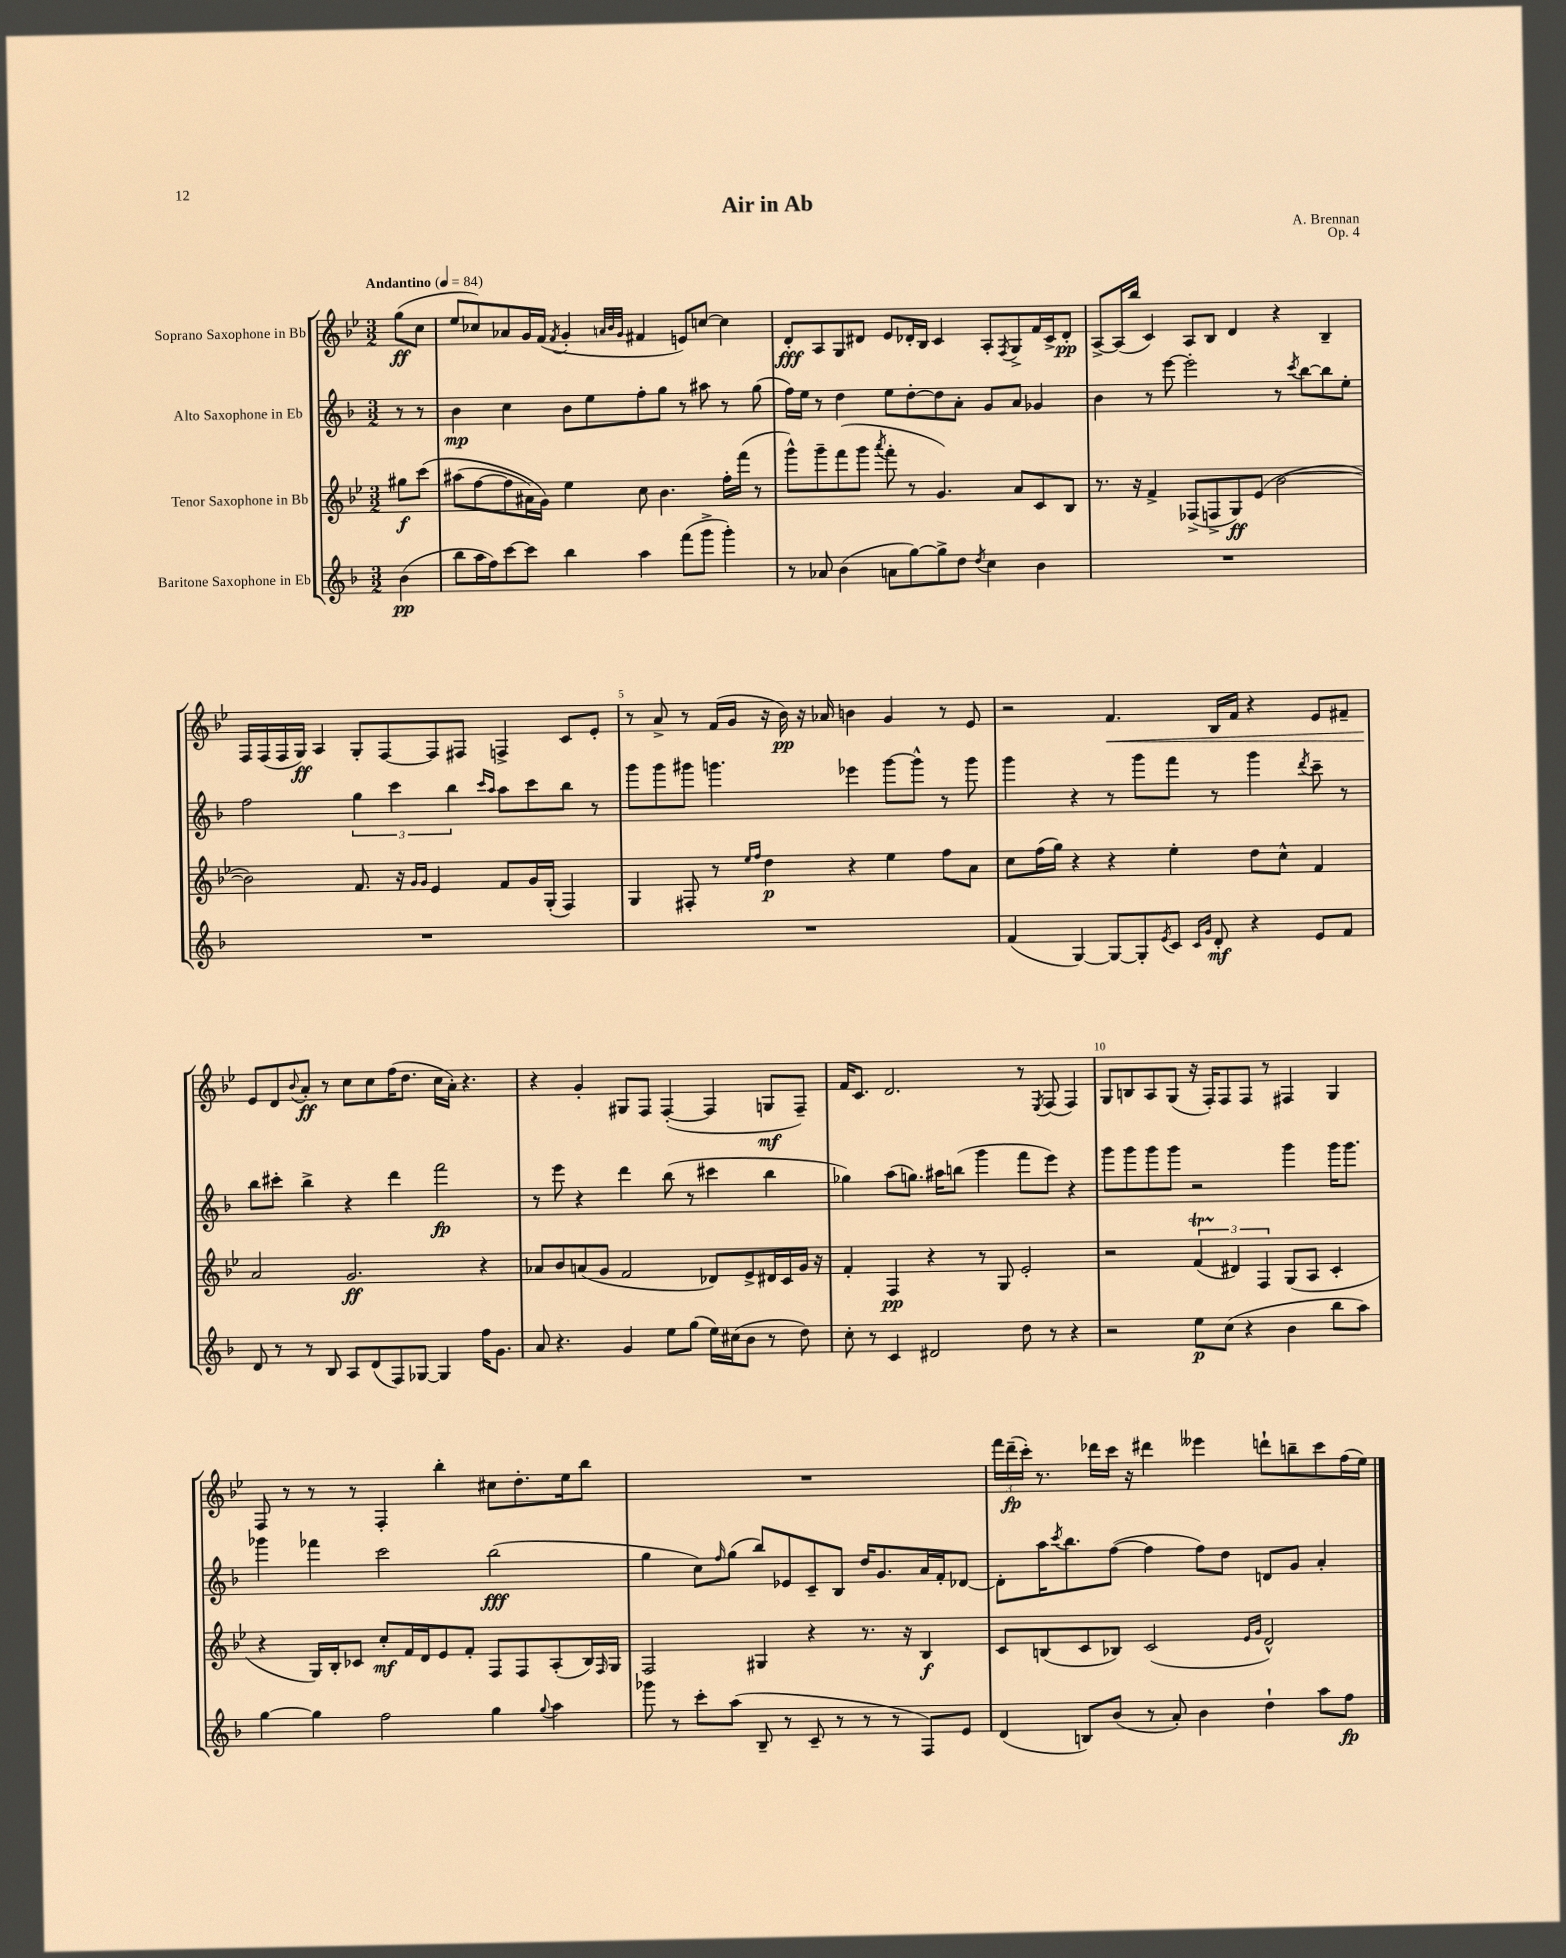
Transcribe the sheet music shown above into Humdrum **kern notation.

**kern	**kern	**kern	**kern
*staff4	*staff3	*staff2	*staff1
*clefG2	*clefG2	*clefG2	*clefG2
*k[b-]	*k[b-e-]	*k[b-]	*k[b-e-]
*M3/2	*M3/2	*M3/2	*M3/2
*MM84	*MM84	*MM84	*MM84
(4b-	8gg#	8r	(8gg
.	&(8ccc	8r	8cc
=	=	=	=
8bb-	(8aa#	4b-	8ee-
16aa	[8ff	.	8cc-)
16ff)	.	.	.
[8ccc	8ff]	4cc	8a-
8ccc]	16a#)	.	16g
.	16g&)	.	(16f
.	.	.	8qf
4bb-	4ee-	8b-	4g'
.	.	8ee	.
.	.	.	32qqa
.	.	.	32qqb-
.	.	.	32qqg
4aa	8cc	8ff'	4f#
.	4.b-	8gg	.
(8fff	.	8r	8e)
8ggg^	.	8aa#	[8cc
4ggg')	16ff'	8r	4cc]
.	(16fff	.	.
.	8r	(8gg	.
=	=	=	=
8r	8ggg^^)	16ff)	8d'
.	.	16ee	.
8a-	8ggg~	8r	8A
(4b-	(8fff	4dd	8G
.	8ggg	.	8d#
.	8qaaa	.	.
8a	8fff'	8ee	8e-
[8gg)	8r	[8dd'	16d-'
.	.	.	16B-
8gg^]	4.g)	8dd]	4c
8dd	.	8a'	.
8qdd	.	.	.
4cc	.	8g	8A'
.	.	.	8qF
.	8a	8a	8G^
4b-	8c	4g-	16f
.	.	.	16c^
.	8B-	.	8d-'
=	=	=	=
1.r	8.r	4b-	[8A^
.	.	.	(16A]
.	16r	.	16bb-
.	4f^	8r	4c)
.	.	[8eee	.
.	(8F-^	2eee']	8A
.	8F^	.	8B-
.	8G)	.	4d
.	(8e-	.	.
.	[2b-	8r	4r
.	.	8qccc	.
.	.	[8bb-	.
.	.	8bb-]	4B-~
.	.	8ee'	.
=	=	=	=
1.r	2b-])	2ff	16F
.	.	.	(16F
.	.	.	16F
.	.	.	16G)
.	.	.	4A
.	8.f	6gg	8G'
.	.	.	[8F
.	.	6ccc	.
.	16r	.	.
.	16qqg	.	.
.	16qqg	.	.
.	4e-	.	8F]
.	.	6bb-	.
.	.	.	8F#
.	.	16qqccc	.
.	.	16qqaa	.
.	8f	8aa	4F^
.	16g	8ccc	.
.	(16G'	.	.
.	4F)	8bb-	8c
.	.	8r	8e-'
=	=	=	=
1.r	4G	8ggg	8r
.	.	8ggg	8a^
.	8F#'	8ggg#	8r
.	8r	4.ggg	(16f
.	.	.	16g
.	16qqee-	.	.
.	16qqff	.	.
.	4dd	.	16r
.	.	.	16b-)
.	.	.	16r
.	.	.	16a-
.	4r	4eee-	4b
.	4ee-	[8ggg	4g
.	.	8ggg^^]	.
.	8ff	8r	8r
.	8a	8ggg	8e-
=	=	=	=
(4f	8cc	4ggg	2r
.	(16ff	.	.
.	16gg)	.	.
[4G)	4r	4r	.
8G_	4r	8r	4.f
8G']	.	8ggg	.
8qe	.	.	.
8c	4ee-'	8fff	.
16qqc	.	.	.
16qqg	.	.	.
8d'	.	8r	16B-
.	.	.	16f
4r	8dd	4ggg	4r
.	8cc^^	.	.
.	.	8qddd	.
8e	4f	8ccc~	8e-
8f	.	8r	8f#~
=	=	=	=
8d	2a	8bb-	8e-
8r	.	8ccc#'	8d
.	.	.	8qqb-
8r	.	4bb-^	8a'
8B-	.	.	8r
8A	2.g	4r	8cc
(8d	.	.	8cc
8F)	.	4ddd	(16ff
.	.	.	8.dd
[8G-	.	.	.
4G-]	.	2fff	16cc
.	.	.	16a')
.	.	.	4.r
16ff	4r	.	.
8.g	.	.	.
=	=	=	=
8a	8a-	8r	4r
4.r	8b-	8eee	.
.	(8a	4r	4g'
.	8g	.	.
4g	2f	4ddd	8G#
.	.	.	8F
8ee	.	(8bb-	([4F'
(8gg	.	8r	.
16ee)	8d-)	4ccc#	4F]
(16cc#	.	.	.
8b-	8e-^	.	.
8r	16d#	4bb-	8G
.	16c	.	.
8dd)	16g	.	8F~)
.	16r	.	.
=	=	=	=
8cc'	4f'	4gg-)	16f
.	.	.	8.c
8r	.	.	.
4c	4F	(8aa	2.d
.	.	8.gg)	.
2d#	4r	.	.
.	.	16aa#	.
.	.	(8bb	.
.	8r	4ggg	.
.	8G	.	.
8dd	2e-'	8fff	8r
.	.	.	8qE-
8r	.	8eee)	(8F
4r	.	4r	4F)
=	=	=	=
2r	2r	8ggg	8G
.	.	8ggg	8B
.	.	8ggg	8A
.	.	8ggg	(8G
8ee	(6f	2r	16r
.	.	.	16F')
(8cc	.	.	8F
.	6d#)	.	.
4r	.	.	8F
.	6F	.	.
.	.	.	8r
4b-	(8G	4ggg	4F#
.	8A	.	.
8bb-	4c'	16ggg	4G
.	.	8.ggg	.
8aa)	.	.	.
=	=	=	=
[4gg	4r	4ggg-	8F
.	.	.	8r
4gg]	16G)	4fff-	8r
.	16B-'	.	.
.	8c-	.	8r
2ff	8cc'	2ccc	4F'
.	16f	.	.
.	16d	.	.
.	8e-	.	4bb-'
.	8f'	.	.
4gg	8F	(2bb-	8cc#
.	8F	.	8.dd'
8qqgg	.	.	.
4aa	(8A'	.	.
.	.	.	16ee-
.	16B-)	.	8bb-
.	16qqF	.	.
.	16G	.	.
=	=	=	=
8ggg-	2F	4gg	1.r
8r	.	.	.
8ccc'	.	8cc)	.
.	.	16qqff	.
(8aa	.	(8gg	.
8B-~	4G#	8bb-)	.
8r	.	8e-	.
8c~	4r	8c~	.
8r	.	8B-	.
8r	8.r	16dd	.
.	.	8.g	.
8r	.	.	.
.	16r	.	.
8F)	4B-	16a	.
.	.	16f'	.
8e	.	[8d-	.
=	=	=	=
(4d	8c	8d-']	24fff
.	.	.	(24ddd~
.	.	.	24ccc')
.	(8B	16aa	8.r
.	.	8qccc	.
.	.	8.bb-	.
8B)	8c	.	.
.	.	.	16ddd-
(8b-	8B-)	([8ff	16ccc
.	.	.	16r
8r	(2c	4ff]	4ddd#
8a')	.	.	.
4b-	.	8ff)	4eee--
.	.	8dd	.
.	16qqe-	.	.
.	16qqg	.	.
4dd`	2d^^)	8d	8ddd`
.	.	8g	8bb~
8aa	.	4a'	8ccc
8ff	.	.	(16ff
.	.	.	16ee-)
==	==	==	==
*-	*-	*-	*-
